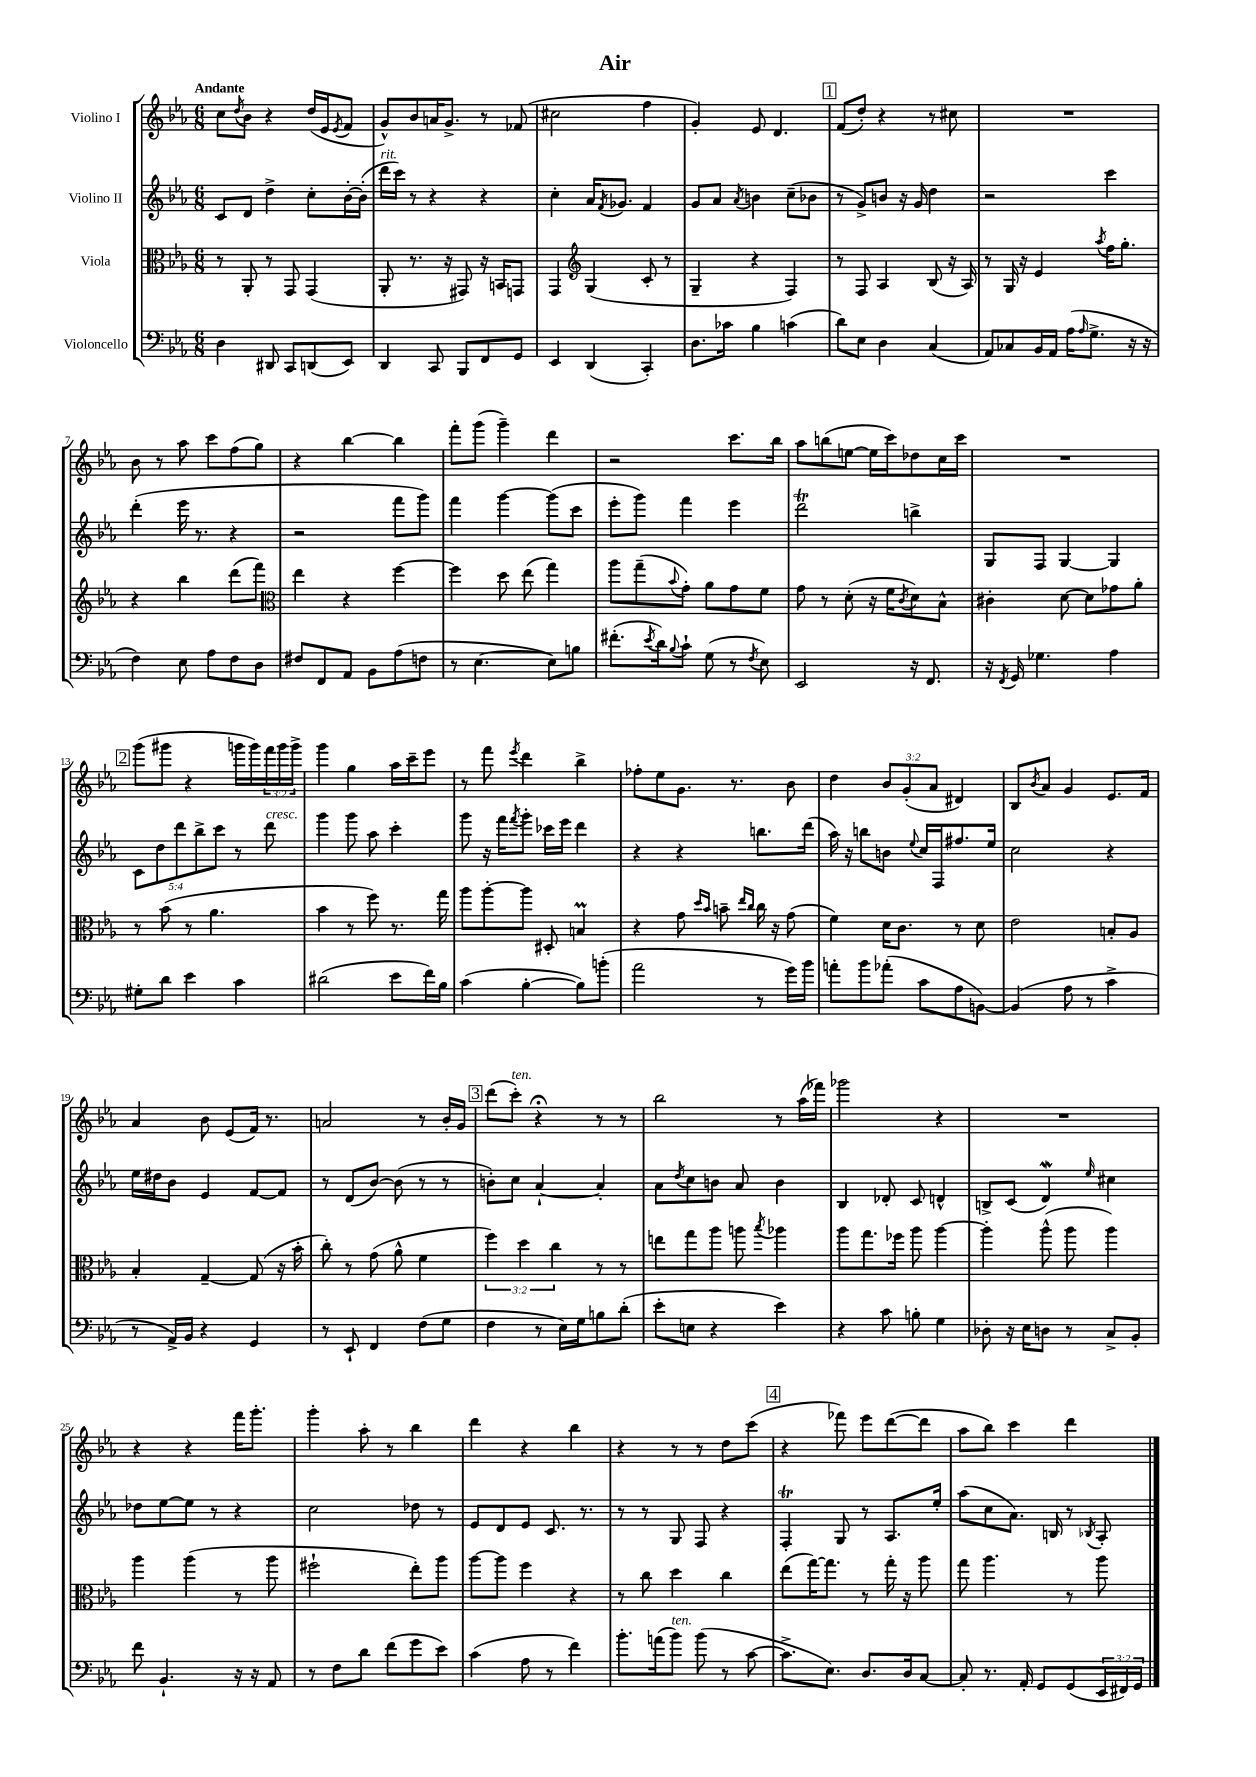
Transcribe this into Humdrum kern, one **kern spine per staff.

**kern	**kern	**kern	**kern
*staff4	*staff3	*staff2	*staff1
*clefF4	*clefC3	*clefG2	*clefG2
*k[b-e-a-]	*k[b-e-a-]	*k[b-e-a-]	*k[b-e-a-]
*M6/8	*M6/8	*M6/8	*M6/8
4D	8r	8c	8cc
.	.	.	8qdd
.	8AA-'	8d	8b-
8DD#	8r	4dd^	4r
8CC	8GG	.	.
(8DD	(4GG	8cc'	(16dd
.	.	.	16e-
.	.	.	8qe-
8EE-)	.	[16b-'	8f
.	.	(16b-']	.
=	=	=	=
4DD	8AA-'	16ddd	8g^^)
.	.	16ccc)	.
.	8.r	8r	8b-
8CC	.	4r	16a
.	16r	.	8.g^
8BBB-	8GG#)	.	.
8FF	16r	4r	8r
.	16BB	.	.
8GG	8GG	.	(8f-
=	=	=	=
4EE-	4GG	4cc'	2cc#
*	*clefG2	*	*
(4DD	(4G	16a-	.
.	.	8qf	.
.	.	8.g-	.
4CC')	8c'	4f	4ff
.	8r	.	.
=	=	=	=
8.D	4G~	8g	4g')
.	.	8a-	.
16c-	.	.	.
.	.	8qa-	.
4B-	4r	4b	8e-
.	.	.	4.d
(4c	4F)	(8cc~	.
.	.	8b-	.
=	=	=	=
8d)	8r	8r	(8f
8E-	8F	8g^)	8dd')
4D	4A-	8b	4r
.	.	16r	.
.	.	16g	.
(4C	(8B-	4dd	8r
.	16r	.	8cc#
.	16A-)	.	.
=	=	=	=
8AA-)	8r	2r	2.r
8C-	16G	.	.
.	16r	.	.
16BB-	4e-	.	.
16AA-	.	.	.
(16A-	.	.	.
16qqA-	.	.	.
8.G^	.	.	.
.	8qaa-	.	.
.	16ff	4ccc	.
.	8.gg'	.	.
16r	.	.	.
16r	.	.	.
=	=	=	=
4F)	4r	(4ddd'	8b-
.	.	.	8r
8E-	4bb-	16eee-	8aa-
.	.	8.r	.
8A-	.	.	8ccc
8F	(8ddd	4r	(8ff
8D	8fff)	.	8gg)
=	=	=	=
*	*clefC3	*	*
8F#	4ee-	2r	4r
8FF	.	.	.
8AA-	4r	.	[4bb-
8BB-	.	.	.
(8A-	[4ff	8fff	4bb-]
8F	.	8ggg)	.
=	=	=	=
8r	4ff]	4fff	8fff'
[4.E-	.	.	(8ggg
.	8dd	[4ggg	4ggg~)
.	(8ee-	.	.
8E-])	4gg)	(8ggg]	4ddd
8B	.	8ccc	.
=	=	=	=
(8.f#'	8aa-	8eee-'	2r
.	(8gg~	8ggg)	.
8qe-	.	.	.
16d)	.	.	.
8qqB-	8qqb-	.	.
8c`	8g')	4fff	.
(8G	8a-	.	.
8r	8g	4eee-	8.ccc
8qF	.	.	.
8E-)	8f	.	.
.	.	.	16bb-
=	=	=	=
2EE-	8g	2ddd	8aa-
.	8r	.	(8bb
.	(8d'	.	[8ee
.	16r	.	16ee]
.	16f	.	16ccc)
.	8qc	.	.
16r	8d)	4bb^	8dd-
8.FF	.	.	.
.	8B-^^	.	16cc
.	.	.	16ccc
=	=	=	=
16r	4c#'	8G	2.r
8qFF	.	.	.
16GG	.	.	.
4.G-	.	8F	.
.	[8d	[4G	.
.	8d]	.	.
4A-	8g-	4G]	.
.	8a-'	.	.
=	=	=	=
8G#'	8r	10c	(8ggg
.	.	10dd	.
8d	(8b-	.	8ggg#
.	.	10ddd	.
4e-	8r	.	4r
.	.	10bb-^	.
.	4.a-	.	.
.	.	10ccc	.
4c	.	8r	16ggg
.	.	.	16ggg)
.	.	8ddd	24fff
.	.	.	24ggg
.	.	.	24ggg^
=	=	=	=
(2d#	4b-	4ggg	4ggg
.	8r	8ggg	4gg
.	8ff)	8aa-	.
8e-	8.r	4ccc'	16aa-
.	.	.	16ccc~
16f)	.	.	8eee-
16B-	16gg	.	.
=	=	=	=
(4c	8aa-	8ggg	8r
.	[8aa-'	16r	8fff
.	.	16fff	.
.	.	8qfff	8qeee-
[4B-'	8aa-]	8ggg'	4ddd
.	8D#'	16ccc-	.
.	.	16eee-	.
8B-])	4B	4ddd	4bb-^
(8b'	.	.	.
=	=	=	=
2a-	4r	4r	8ff-'
.	.	.	8ee-
.	8g	4r	8.g
.	16qqdd	.	.
.	16qqb-	.	.
.	8b~	.	.
.	.	.	8.r
.	16qqee-	.	.
.	16qqcc	.	.
8r	16cc	8.bb	.
.	16r	.	.
16g)	(8g	.	8b-
16b-	.	(16ddd	.
=	=	=	=
8a'	4f)	16aa-)	4dd
.	.	16r	.
8b-	.	8bb	.
(8a-'	16d	8b	12b-
.	8.c	.	.
.	.	.	(12g'
.	.	8qqee-	.
8c	.	16cc	.
.	.	.	12a-
.	.	16F	.
8A-	8r	8.ff#	4d#)
[8BB)	8d	.	.
.	.	16ee-	.
=	=	=	=
(4BB]	2e-	2cc	8B-
.	.	.	8qb-
.	.	.	8a-
8A-	.	.	4g
8r	.	.	.
4c^	8B'	4r	8.e-
.	8A-	.	.
.	.	.	16f
=	=	=	=
8r	4B-'	16ee-	4a-
.	.	16dd#	.
16AA-^)	.	8b-	.
16BB-	.	.	.
4r	[4G~	4e-	8b-
.	.	.	(8e-
4GG	(8G]	[8f	16f)
.	.	.	8.r
.	16r	8f]	.
.	16b-'	.	.
=	=	=	=
8r	8cc')	8r	2a
8EE-`	8r	(8d	.
4FF	(8g	[8b-)	.
.	8a-^^	(8b-]	.
(8F	4f	8r	8r
8G	.	8r	16b-'
.	.	.	16g
=	=	=	=
4F	6ff)	8b')	(8ddd
.	.	8cc	8ccc')
.	6dd	.	.
8r	.	[4a-`	4r;
.	6cc	.	.
16E-)	.	.	.
16G	.	.	.
8B	8r	4a-']	8r
(8d'	8r	.	8r
=	=	=	=
8e-'	8ee	8a-	2bb-
.	.	8qdd	.
8E	8gg	8cc	.
4r	8aa-	8b	.
.	8aa	8a-	.
.	8qbb-	.	.
4e-)	4aa-	4b	8r
.	.	.	(16aa-
.	.	.	16fff-)
=	=	=	=
4r	8aa-	4B-	2ggg-
.	8.gg	.	.
8c	.	8d-'	.
.	16ff-	.	.
8B'	8aa-	8c	.
4G	[4aa-	4d^^	4r
=	=	=	=
8D-'	4aa-']	8B^	2.r
16r	.	(8c	.
16E-	.	.	.
8D	(8aa-^^	4d)	.
8r	8aa-	.	.
.	.	16qqee-	.
8C^	4aa-)	4cc#	.
8BB-'	.	.	.
=	=	=	=
8f	4aa-	8dd-	4r
4.BB-`	.	[8ee-	.
.	(4aa-	8ee-]	4r
.	.	8r	.
16r	8r	4r	16fff
16r	.	.	8.ggg'
8AA-	8aa-	.	.
=	=	=	=
8r	2ff#`	2cc	4ggg'
8F	.	.	.
8d	.	.	8aa-'
(8f	.	.	8r
8g	8ee-')	8dd-	4bb-
8e-)	8aa-	8r	.
=	=	=	=
(4c	[8aa-	8e-	4ddd
.	8aa-]	8d	.
8A-	4ff	8e-	4r
8r	.	8.c	.
4f)	4r	.	4bb-
.	.	8.r	.
=	=	=	=
8.b-'	8r	8r	4r
.	8cc	8r	.
(16a	.	.	.
8b-)	4dd	8G	8r
(8b-	.	8F	8r
8r	4cc	4r	8dd
[8c	.	.	(8ccc
=	=	=	=
8.c^]	(8ee-	4F'	4r
.	[16gg)	.	.
8.E-)	8.gg]	.	.
.	.	8G	8fff-)
8.D	8r	8r	8eee-
.	16gg'	8.A-	([8ddd
16D	16r	.	.
[8C	8aa-	.	8ddd]
.	.	16ee-'	.
=	=	=	=
8C']	8gg	(8aa-	8aa-
8.r	4.aa-	8cc	8bb-)
.	.	8.a-)	4ccc
16AA-'	.	.	.
8GG	.	.	.
.	.	16B	.
(8GG	8r	8r	4ddd
.	.	8qB-	.
24EE-	8aa-	8A-'	.
24FF#)	.	.	.
24GG	.	.	.
==	==	==	==
*-	*-	*-	*-
